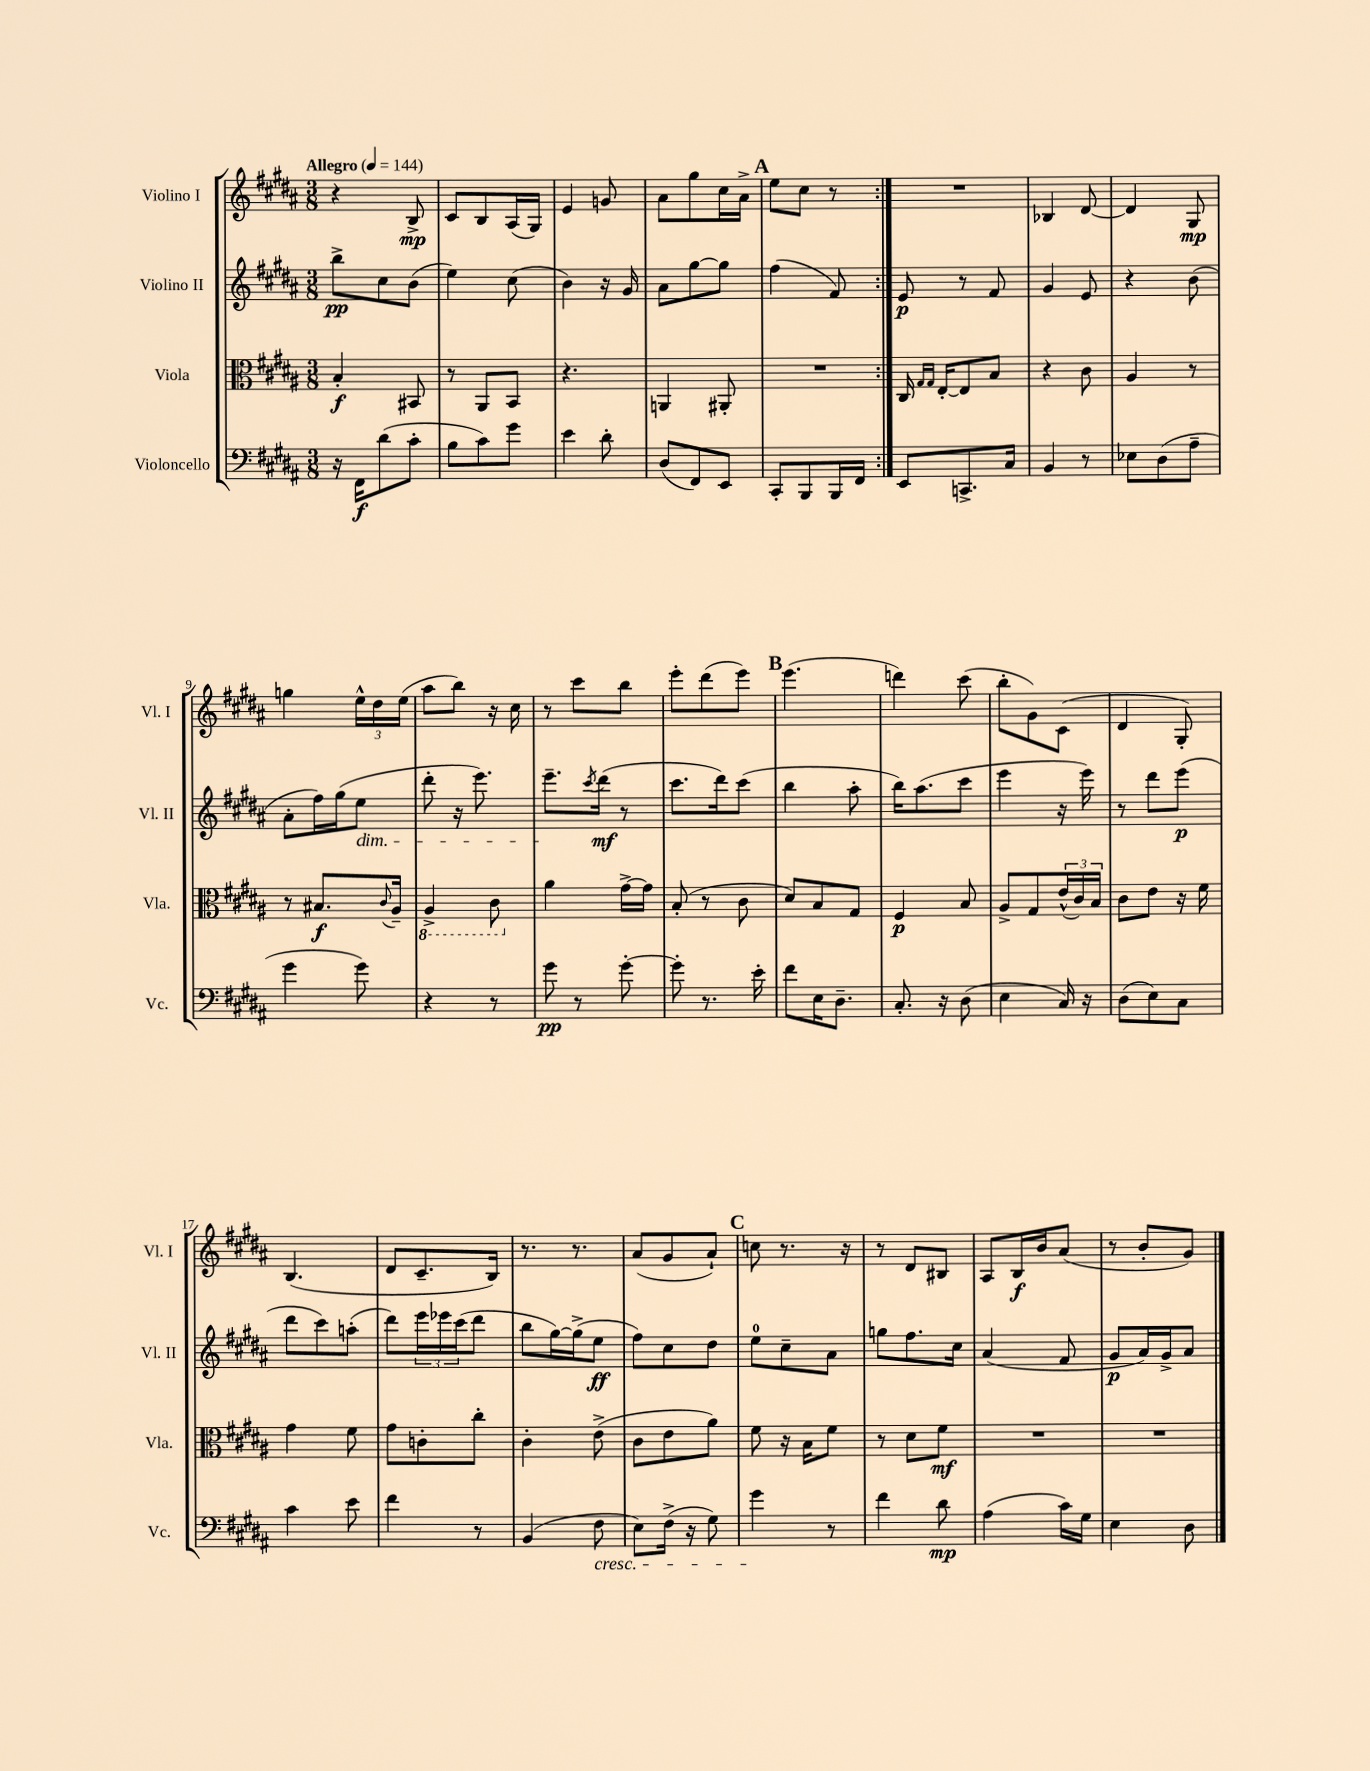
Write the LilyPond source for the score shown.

<<
\new StaffGroup <<
\new Staff = "s0" \with { instrumentName = "Violino I" shortInstrumentName = "Vl. I" } {
    \clef treble \key b \major \numericTimeSignature \time 3/8 \tempo "Allegro" 4 = 144
    \repeat volta 2 { r4 b8->\mp |
    cis'8 b8 ais16( gis16) |
    e'4 g'8 |
    ais'8 gis''8 cis''16 ais'16-> |
    \mark \markup { \bold "A" } e''8 cis''8 r8 | }
    R4. |
    bes4 dis'8~ |
    dis'4 gis8\mp |
    g''4 \tuplet 3/2 { e''16-^ dis''16 e''16( } |
    ais''8 b''8) r16 cis''16 |
    r8 cis'''8 b''8 |
    e'''8-. dis'''8( e'''8) |
    \mark \markup { \bold "B" } e'''4.( |
    d'''4) cis'''8( |
    b''8-. gis'8) cis'8( |
    dis'4 gis8-.) |
    b4.( |
    dis'8 cis'8.-- b16) |
    r8. r8. |
    ais'8( gis'8 ais'8-!) |
    \mark \markup { \bold "C" } c''8 r8. r16 |
    r8 dis'8 bis8 |
    ais8 b16\f b'16 ais'8( |
    r8 b'8-. gis'8) \bar "|." |
}
\new Staff = "s1" \with { instrumentName = "Violino II" shortInstrumentName = "Vl. II" } {
    \clef treble \key b \major \numericTimeSignature \time 3/8
    \repeat volta 2 { b''8->\pp cis''8 b'8( |
    e''4) cis''8( |
    b'4) r16 gis'16 |
    ais'8 gis''8~ gis''8 |
    \mark \markup { \bold "A" } fis''4( fis'8) | }
    e'8\p r8 fis'8 |
    gis'4 e'8 |
    r4 b'8( |
    ais'8-. fis''16) gis''16( e''8\dim |
    dis'''8-. r16 e'''8.) |
    e'''8.--\! \acciaccatura { cis'''8 } dis'''16\mf( r8 |
    cis'''8. dis'''16) cis'''8( |
    \mark \markup { \bold "B" } b''4 ais''8-. |
    b''16) ais''8.( cis'''8 |
    e'''4 r16 e'''16) |
    r8 dis'''8 e'''8\p( |
    dis'''8 cis'''8) a''8-.( |
    dis'''8) \tuplet 3/2 { e'''16 ees'''16 cis'''16( } dis'''8 |
    b''8 gis''16~) gis''16->( e''8\ff |
    fis''8) cis''8 dis''8 |
    \mark \markup { \bold "C" } e''8-0 cis''8-- ais'8 |
    g''8 fis''8. cis''16 |
    ais'4( fis'8 |
    gis'8\p ais'16) gis'16-> ais'8 \bar "|." |
}
\new Staff = "s2" \with { instrumentName = "Viola" shortInstrumentName = "Vla." } {
    \clef alto \key b \major \numericTimeSignature \time 3/8
    \repeat volta 2 { b4-.\f bis,8 |
    r8 ais,8 b,8 |
    r4. |
    a,4 ais,8-. |
    \mark \markup { \bold "A" } R4. | }
    cis16 \grace { gis16 gis16 } e16~-. e8 b8 |
    r4 cis'8 |
    ais4 r8 |
    r8 bis8.\f \appoggiatura { cis'8 } ais16-- |
    \ottava #-1 ais,4-> cis8 \ottava #0 |
    ais'4 gis'16~-> gis'16 |
    b8-.( r8 cis'8 |
    \mark \markup { \bold "B" } dis'8) b8 gis8 |
    fis4\p b8 |
    ais8-> gis8 \tuplet 3/2 { e'16-^( cis'16) b16 } |
    cis'8 e'8 r16 fis'16 |
    gis'4 fis'8 |
    gis'8 c'8-. cis''8-. |
    cis'4-. e'8->( |
    cis'8 e'8 ais'8) |
    \mark \markup { \bold "C" } fis'8 r16 b16 fis'8 |
    r8 dis'8 fis'8\mf |
    R4. |
    R4. \bar "|." |
}
\new Staff = "s3" \with { instrumentName = "Violoncello" shortInstrumentName = "Vc." } {
    \clef bass \key b \major \numericTimeSignature \time 3/8
    \repeat volta 2 { r16 fis,16\f dis'8( cis'8-. |
    b8 cis'8) gis'8 |
    e'4 dis'8-. |
    dis8( fis,8) e,8 |
    \mark \markup { \bold "A" } cis,8-. b,,8 b,,16 fis,16 | }
    e,8 c,8.-> cis16 |
    b,4 r8 |
    ees8 dis8( ais8-- |
    gis'4 gis'8) |
    r4 r8 |
    gis'8\pp r8 gis'8~-. |
    gis'8-. r8. e'16-. |
    \mark \markup { \bold "B" } fis'8 e16 dis8.-- |
    cis8.-. r16 dis8( |
    e4 cis16) r16 |
    dis8( e8) cis8 |
    cis'4 e'8 |
    fis'4 r8 |
    b,4( fis8\cresc |
    e8) fis16->( r16 gis8) |
    \mark \markup { \bold "C" } gis'4\! r8 |
    fis'4 dis'8\mp |
    ais4( cis'16) gis16 |
    e4 dis8 \bar "|." |
}
>>
>>
